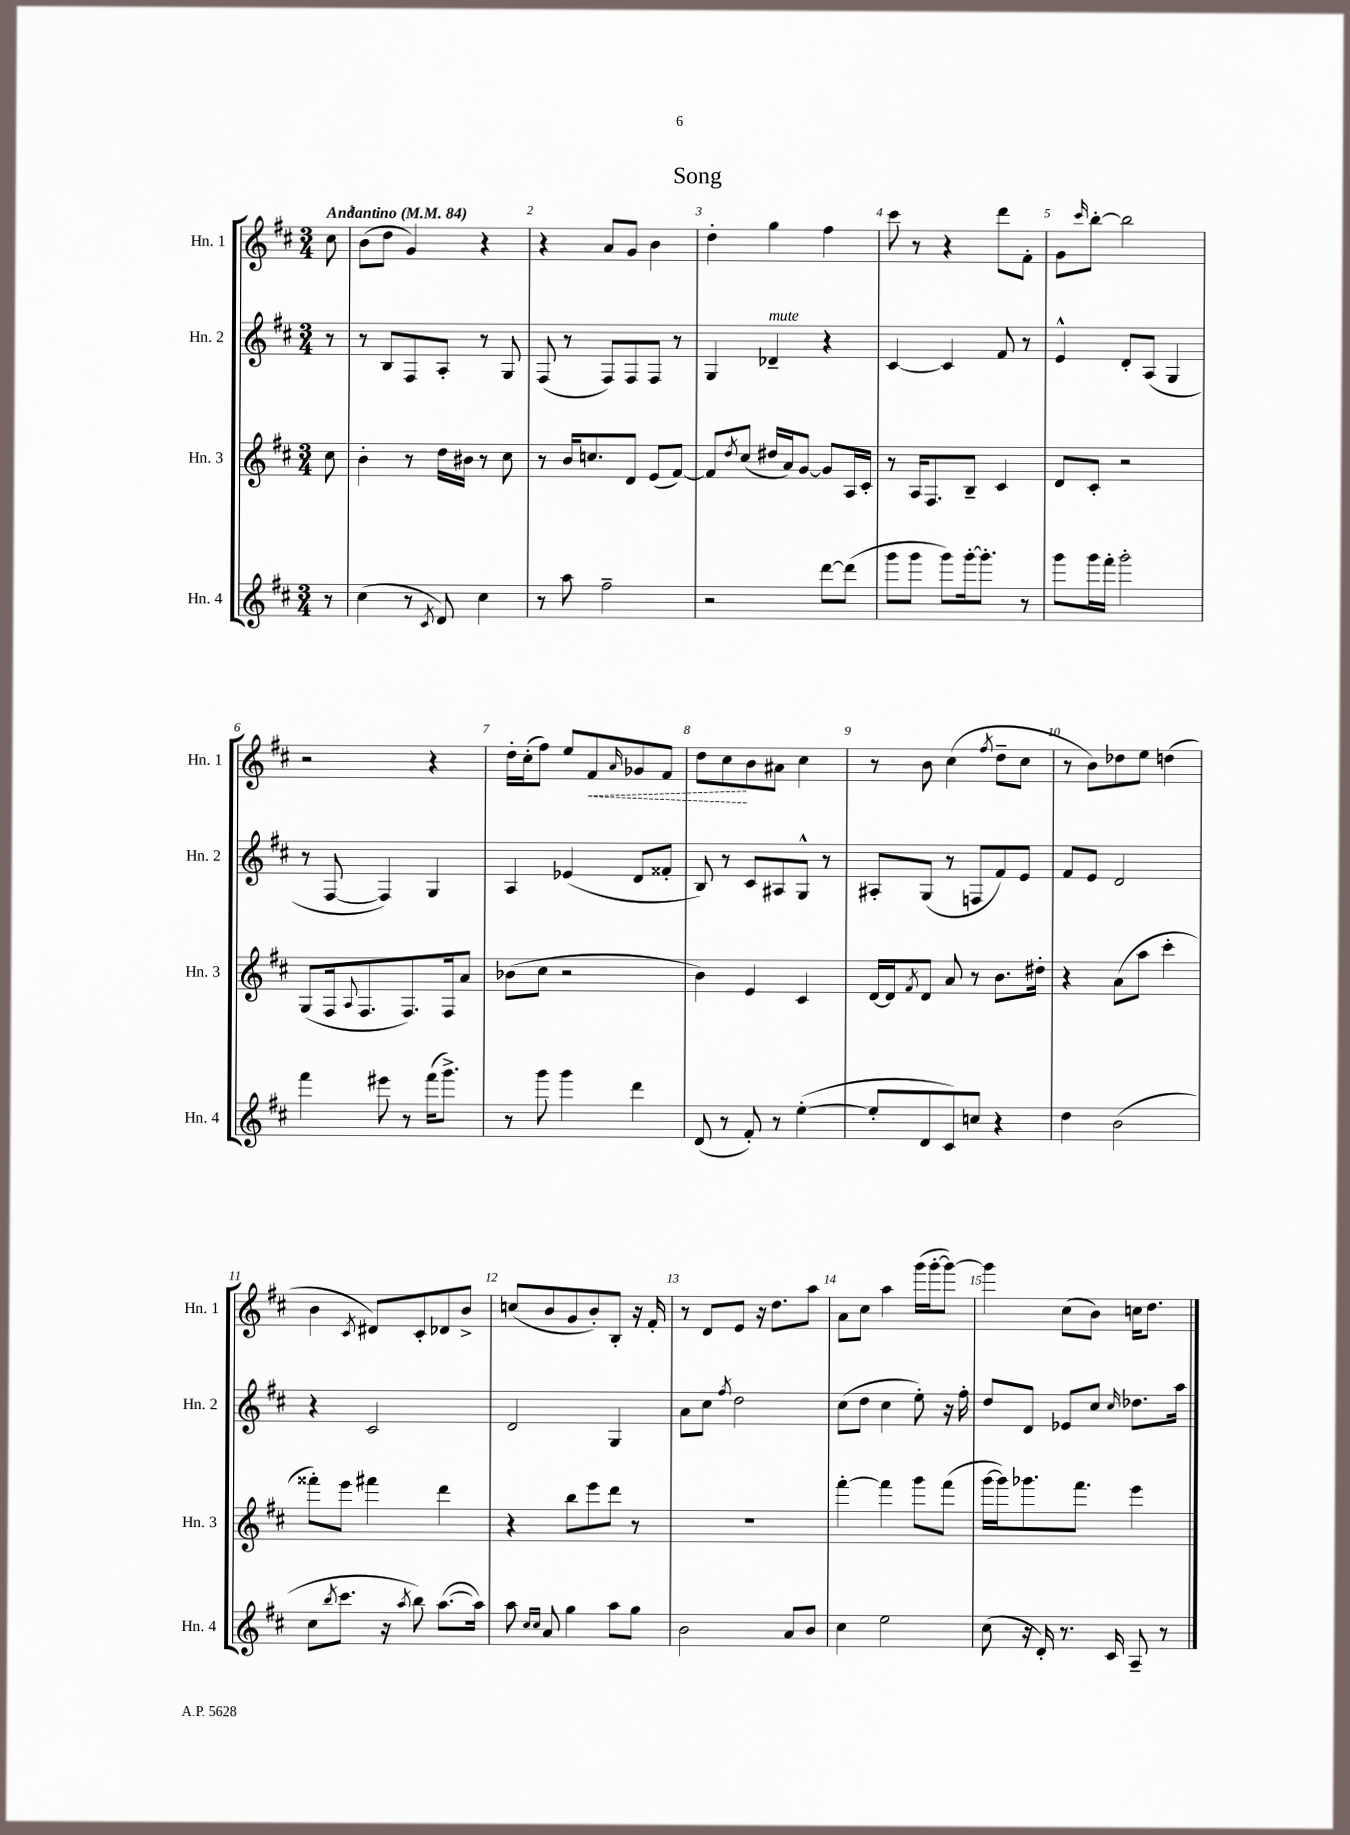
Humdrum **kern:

**kern	**kern	**kern	**kern	**dynam
*part4	*part3	*part2	*part1	*part1
*staff4	*staff3	*staff2	*staff1	*staff1
*I"Hn. 4	*I"Hn. 3	*I"Hn. 2	*I"Hn. 1	*
*I'Hn. 4	*I'Hn. 3	*I'Hn. 2	*I'Hn. 1	*
*clefG2	*clefG2	*clefG2	*clefG2	*
*k[f#c#]	*k[f#c#]	*k[f#c#]	*k[f#c#]	*
*M3/4	*M3/4	*M3/4	*M3/4	*
*MM84	*MM84	*MM84	*MM84	*
=	=	=	=	=
!	!	!	!LO:TX:a:B:t=Andantino	!
8r	8cc#\	8r	8cc#\	.
=1	=1	=1	=1	=1
(4cc#\	4b'\	8r	(8b\L	.
.	.	8B/L	8dd\J	.
8r	8r	8F#/	4g/)	.
8qc#/	.	.	.	.
8d/)	16dd\LL	8A'/J	.	.
.	16b#X\JJ	.	.	.
4cc#\	8r	8r	4r	.
.	8cc#\	8G/	.	.
=2	=2	=2	=2	=2
8r	8r	(8F#/	4r	.
8aa\	16b/KL	8r	.	.
.	8.ccn/	.	.	.
2ff#~\	.	8F#/L)	8a/L	.
.	8d/J	8F#/	8g/J	.
.	(8e/L	8F#/J	4b\	.
.	[8f#/J)	8r	.	.
=3	=3	=3	=3	=3
2r	8f#/L]	4G/	4dd'\	.
.	8qdd/	.	.	.
.	(8cc#/J	.	.	.
!	!	!LO:TX:a:i:t=mute	!	!
.	16dd#X/LL	4d-X~/	4gg\	.
.	16a/J)	.	.	.
.	[8g/J	.	.	.
[8ddd\L	8g/L]	4r	4ff#\	.
(8ddd\J]	16A/L	.	.	.
.	16c#'/JJ	.	.	.
=4	=4	=4	=4	=4
8ggg\L	8r	[4c#/	8ccc#\	.
8ggg\J	16A/KL	.	8r	.
.	8.F#/	.	.	.
8ggg\L)	.	4c#/]	4r	.
[16ggg'\k	8B~/J	.	.	.
8.ggg'\J]	.	.	.	.
.	4c#/	8f#/	8ddd\L	.
8r	.	8r	8f#'\J	.
=5	=5	=5	=5	=5
8ggg\L	8d/L	4e^^/	8g\L	.
.	.	.	16qqccc#/	.
16ggg\L	8c#'/J	.	[8bb'\J	.
16fff#'\JJ	.	.	.	.
2ggg'\	2r	8d'/L	2bb\]	.
.	.	(8A/J	.	.
.	.	4G/	.	.
!!LO:LB:g=z
=6	=6	=6	=6	=6
4fff#\	(8G/L	8r	2r	.
.	16F#/k	[8F#/	.	.
.	8qqA/	.	.	.
.	8.F#/	.	.	.
8eee#X\	.	4F#/])	.	.
8r	8.F#/)	.	.	.
(16fff#\KL	.	4G/	4r	.
8.ggg^\J)	16F#/k	.	.	.
.	8a/J	.	.	.
=7	=7	=7	=7	=7
8r	(8b-X\L	4A/	16dd'\LL	.
.	.	.	(16cc#'\J	.
8ggg\	8cc#\J	.	8ff#\J)	.
4ggg\	2r	(4e-X/	8ee/L	.
!	!	!	!	!LO:HP:b
.	.	.	8f#/	<
.	.	.	16qqa/	.
4ddd\	.	8d/L	8g-X/	.
.	.	8f##X'/J	8f#/J	.
=8	=8	=8	=8	=8
(8d/	4b\)	8B/)	8dd\L	.
8r	.	8r	8cc#\	.
8f#'/)	4e/	8c#/L	8b\	[
8r	.	8A#X/	8a#X\J	.
([4ee'\	4c#/	8G^^/J	4cc#\	.
.	.	8r	.	.
=9	=9	=9	=9	=9
8ee'/L]	[16d/LL	8A#X'/L	8r	.
.	16d/J]	.	.	.
.	8qf#/	.	.	.
8d/	8d/J	(8G/J	8b\	.
8c#/)	8a/	8r	(4cc#\	.
8ccn/J	8r	8Fn/L	.	.
.	.	.	8qff#/	.
4r	8.b\L	8f#/)	8dd~\L	.
.	.	8e/J	8cc#\J	.
.	16dd#X'\Jk	.	.	.
=10	=10	=10	=10	=10
4dd\	4r	8f#/L	8r	.
.	.	8e/J	8b\L)	.
(2b\	(8a\L	2d/	8dd-X\	.
.	8aa\J	.	8ee\J	.
.	4ccc#'\	.	(4ddn\	.
!!LO:LB:g=z
=11	=11	=11	=11	=11
8cc#\L	8fff##X'\L)	4r	4b\	.
8qbb/	.	.	.	.
8.ccc#\J	8eee\J	.	.	.
.	.	.	8qc#/	.
.	4fff#X\	2c#/	8d#X/L)	.
16r	.	.	.	.
8qaa/	.	.	.	.
8bb\)	.	.	8c#'/	.
([8.aa\L	4ddd\	.	8d-X/	.
.	.	.	8b^/J	.
16aa\Jk])	.	.	.	.
=12	=12	=12	=12	=12
8aa\	4r	2d/	(8ccn/L	.
16qqcc#/LL	.	.	.	.
16qqcc#/JJ	.	.	.	.
8a/	.	.	8b/	.
4gg\	8bb\L	.	8g/	.
.	8eee\	.	8b'/)	.
8aa\L	8ddd\J	4G/	8B'/J	.
8gg\J	8r	.	16r	.
.	.	.	16f#'/	.
=13	=13	=13	=13	=13
2b\	2.r	8a\L	8r	.
.	.	8cc#\J	8d/L	.
.	.	8qff#/	.	.
.	.	2dd\	8e/J	.
.	.	.	16r	.
.	.	.	8.dd\L	.
8a/L	.	.	.	.
8b/J	.	.	8aa\J	.
=14	=14	=14	=14	=14
4cc#\	[4fff#'\	(8cc#\L	8a\L	.
.	.	8dd\J	8cc#\J	.
2ee\	4fff#\]	4cc#\	4aa\	.
.	8ggg\L	8ee'\)	(16ggg\LL	.
.	.	.	[16ggg'\J	.
.	(8fff#\J	16r	8ggg\J_)	.
.	.	16ff#'\	.	.
=15	=15	=15	=15	=15
(8cc#\	[16ggg\LL	8dd/L	4ggg\]	.
.	16ggg\J])	.	.	.
16r	8.ggg-X\	8d/J	.	.
16d'/)	.	.	.	.
8.r	.	8e-X/L	(8cc#\L	.
.	8.fff#\J	.	.	.
.	.	8cc#/J	8b\J)	.
16c#/	.	.	.	.
.	.	16qqcc#/	.	.
8A~/	4eee\	8.dd-X\L	16ccn\KL	.
.	.	.	8.dd\J	.
8r	.	.	.	.
.	.	16aa\Jk	.	.
==	==	==	==	==
*-	*-	*-	*-	*-
